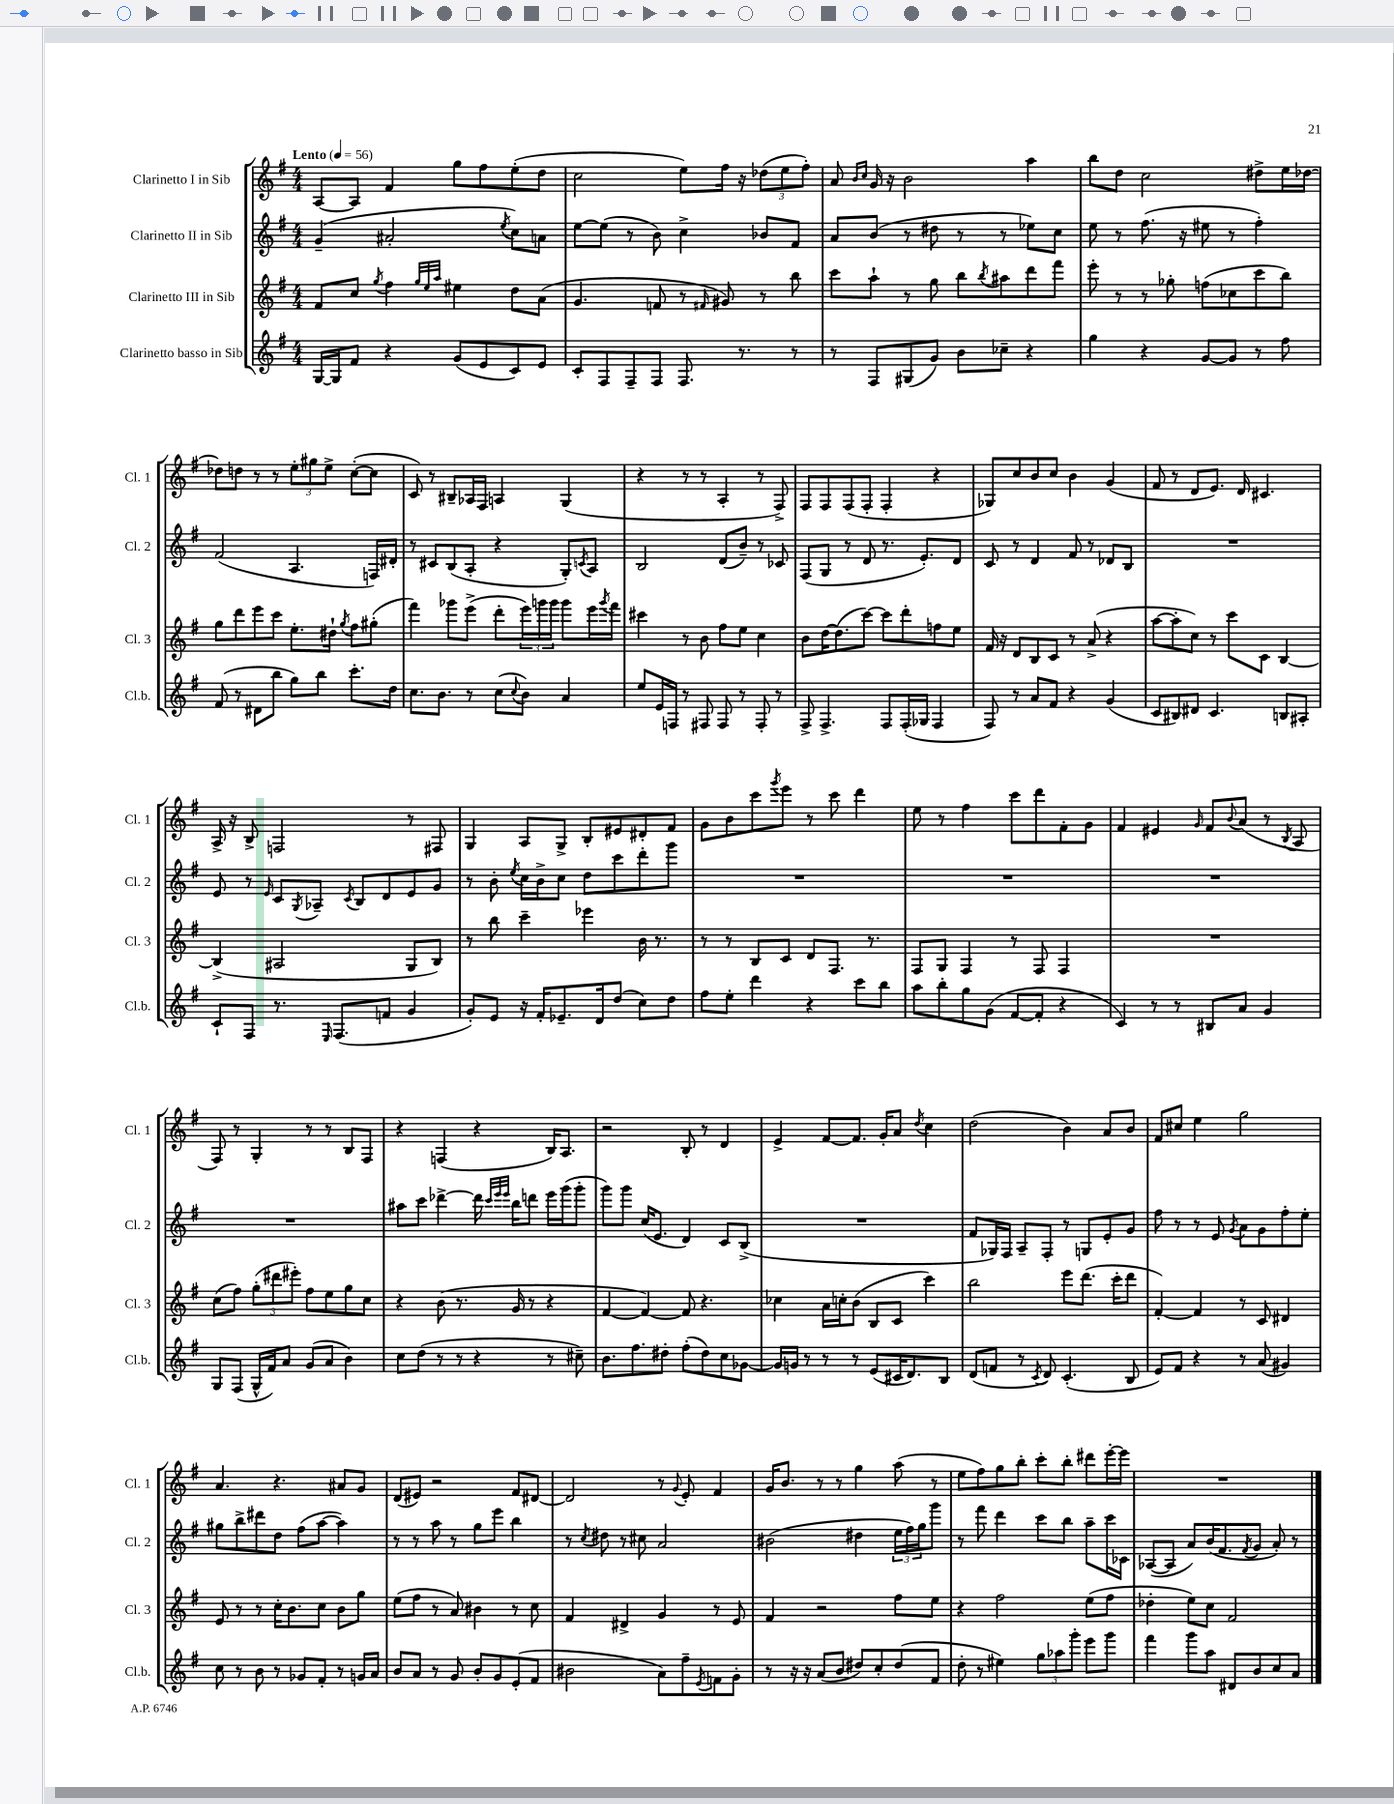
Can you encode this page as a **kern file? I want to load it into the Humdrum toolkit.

**kern	**kern	**kern	**kern
*part4	*part3	*part2	*part1
*staff4	*staff3	*staff2	*staff1
*I"Clarinetto basso in Sib	*I"Clarinetto III in Sib	*I"Clarinetto II in Sib	*I"Clarinetto I in Sib
*I'Cl.b.	*I'Cl. 3	*I'Cl. 2	*I'Cl. 1
*clefG2	*clefG2	*clefG2	*clefG2
*k[f#]	*k[f#]	*k[f#]	*k[f#]
*M4/4	*M4/4	*M4/4	*M4/4
*MM56	*MM56	*MM56	*MM56
=1	=1	=1	=1
!	!	!	!LO:TX:a:B:t=Lento
[16G/LL	8f#/L	(4g~/	[8A/L
16G/J]	.	.	.
8f#/J	8cc/J	.	8A/J]
.	8qgg/	.	.
4r	4ff#\	2a#X'/	4f#/
.	32qqgg/LLL	.	.
.	32qqee/	.	.
.	32qqaa/JJJ	.	.
(8g/L	4ee#X\	.	8gg\L
8e/	.	.	8ff#\
.	.	8qee/	.
8c/)	8dd\L	8cc\L)	(8ee'\
8e/J	(8a\J	8an\J	8dd\J
=2	=2	=2	=2
8c'/L	4.g/	[8ee\L	2cc\
8F#/	.	(8ee\J]	.
8F#~/	.	8r	.
8F#/J	8fn/	8b\)	.
8.F#/	8r	4cc^\	8ee\L)
.	16qqf#X/	.	.
.	8g#X/)	.	16ff#\Jk
8.r	.	.	16r
.	8r	8b-X/L	(12dd-X\L
.	.	.	12ee\
8r	8bb\	8f#/J	.
.	.	.	12ff#'\J)
=3	=3	=3	=3
8r	8ccc\L	8a/L	8a/
.	.	.	16qqb/LL
.	.	.	16qqcc/JJ
8F#/L	8aa`\J	(8b/J	16g/
.	.	.	16r
(8G#X/	8r	8r	2b\
8g/J)	8gg\	8dd#X\	.
8b\L	8bb\L	8r	.
.	8qbb/	.	.
8cc-X~\J	8aa#X\	8r	.
4r	8ddd\	8ee-X\L)	4aa\
.	8fff#\J	8cc\J	.
=4	=4	=4	=4
4gg\	8eee'\	8ee\	8bb\L
.	8r	8r	8dd\J
4r	8r	(8.ff#\	2cc\
.	8gg-X'\	.	.
.	.	16r	.
[8g/L	(8ffn\L	8ee#X\	.
8g/J]	8cc-X\	8r	.
8r	8ccc\	4ff#'\)	8dd#X^\L
8ff#\	8bb\J)	.	16ee\L
.	.	.	[16dd-X\JJ
!!LO:LB:g=z
=5	=5	=5	=5
(8f#/	8gg\L	(2f#/	8dd-X\L]
8r	8ddd\	.	8ddn\J
8d#X\L	8eee\	.	8r
8bb\J	8ccc\J	.	8r
8gg\L)	8.ee'\L	4.A/	12ee'\L
.	.	.	12gg#X\
8bb\J	.	.	.
.	.	.	12ee^\J
.	16dd#X`\Jk	.	.
.	8qgg/	.	.
8.ccc'\L	8ff#\L	.	([8cc'\L
.	(8gg#X'\J	16Fn/LL)	8cc\J]
16dd\Jk	.	16d#X'/JJ	.
=6	=6	=6	=6
8.cc\L	4fff#\)	8r	8c/)
.	.	8c#X/L	8r
8.b\J	.	.	.
.	8ggg-X\L	(8B/	8B#X~/L
8r	(8eee^\J	8A'/J	16A-X/L
.	.	.	16F#/JJ
(8cc\L	8ddd'\L	4r	4An/
8qqcc/	.	.	.
8b\J)	24eee\L)	.	.
.	24gggn\	.	.
.	24ggg\JJ	.	.
4a/	8ggg\L	8G'/L)	(4G/
.	.	8qcn/	.
.	16eee\L	8A/J	.
.	8qggg/	.	.
.	16fff#\JJ	.	.
=7	=7	=7	=7
8ee/L	4ccc#X\	2B/	4r
16e/L	.	.	.
16Fn/JJ	.	.	.
8r	8r	.	8r
8F#X/	8b\	.	8r
8F#/	8ff#\L	(8d/L	4A'/
8r	8ee\J	8b~/J)	.
8F#'/	4cc\	8r	8r
8r	.	8c-X/	8F#^/)
=8	=8	=8	=8
8F#^/	8b\L	(8F#/L	8F#/L
4.F#^/	[16dd\K	8G/J	8F#/
.	(8.dd\]	.	.
.	.	8r	(8F#/
.	[8ccc\J)	8d/	8F#'/J
8F#/L	8ccc\L]	8.r	4F#'/
(16F#'/L	8ddd'\	.	.
16G-X/JJ	.	8.e'/L)	.
4F#/	8ffn\	.	4r
.	8ee\J	8d/J	.
=9	=9	=9	=9
8F#/)	16f#/	8c/	8G-X/L)
.	16r	.	.
8r	8d/L	8r	8cc/
8a/L	8B/	4d/	8b/
8f#/J	8c/J	.	8cc/J
4r	8r	8f#/	4b\
.	(8a^/	8r	.
(4g/	4r	8d-X/L	(4g/
.	.	8B/J	.
=10	=10	=10	=10
8c/L	[8aa\L	1r	8f#/
8B#X/)	8aa'\]	.	8r
8d#X/J	8cc\J)	.	8d/L
4.c/	8r	.	8.e/J)
.	8ccc\L	.	.
.	.	.	16d/
.	8c\J	.	4.c#X/
8Bn/L	[4B/	.	.
8A#X'/J	.	.	.
!!LO:LB:g=z
=11	=11	=11	=11
8c`/L	(4B^/]	8e/	16A^/
.	.	.	16r
8F#/J	.	8r	8B^/
.	.	16qqe/	.
8.r	2A#X/	8c/L	2Fn/
.	.	8qG/	.
.	.	8A-X~/J	.
16qqE/	.	.	.
(8.F#/L	.	.	.
.	.	8qc/	.
.	.	8B/L	.
8fn/J	.	8d/	.
4g/	8G/L	8e/	8r
.	8B/J)	8g/J	8F#X/
=12	=12	=12	=12
8g'/L)	8r	8r	4G/
8e/J	8bb\	8b'\	.
.	.	8qee/	.
16r	4ccc~\	16cc\LL	8A/L
16f#'/KL	.	16b^\J	.
8.e-X~/	.	8cc\J	8G^/J
.	4eee-X\	8dd\L	8B'/L
16d/k	.	.	.
(8dd/J	.	8ccc\	8e#X/
8cc\L)	16b\	8ddd'\	8d#X'/
.	8.r	.	.
8dd\J	.	8ggg\J	8f#/J
=13	=13	=13	=13
8ff#\L	8r	1r	8g\L
8ee'\J	8r	.	8b\
4ddd\	8B/L	.	8ccc\
.	.	.	8qggg/
.	8c/J	.	8eee\J
4r	8d/L	.	8r
.	8.F#/J	.	8ccc\
8ccc\L	.	.	4ddd\
.	8.r	.	.
8bb\J	.	.	.
=14	=14	=14	=14
8aa\L	8F#/L	1r	8ee\
8bb'\	8G/J	.	8r
8gg\	4F#/	.	4ff#\
(8g\J	.	.	.
[8f#/L	8r	.	8ccc\L
8f#'/J]	8F#/	.	8ddd\
4r	4F#/	.	8f#'\
.	.	.	8g\J
=15	=15	=15	=15
4c/)	1r	1r	4f#/
8r	.	.	4e#X/
8r	.	.	.
.	.	.	16qqg/
8B#X/L	.	.	8f#/L
.	.	.	8qqb/
8a/J	.	.	(8a/J
4g/	.	.	8r
.	.	.	8qB/
.	.	.	8A/
!!LO:LB:g=z
=16	=16	=16	=16
8G/L	(8cc\L	1r	8F#/)
(8F#/J	8ff#\J)	.	8r
16G^^/LL	(12gg'\L	.	4G'/
16f#/J)	.	.	.
.	12ddd#X\	.	.
8a/J	.	.	.
.	12eee#X'\J)	.	.
(8g/L	8ff#\L	.	8r
8a/J	8ee\	.	8r
4b\)	8gg\	.	8B/L
.	8cc\J	.	8F#/J
=17	=17	=17	=17
8cc\L	4r	8aa#X\L	4r
(8dd\J	.	8ccc\J	.
8r	(8b\	[4ddd-X^\	(4Fn/
8r	8.r	.	.
4r	.	16ddd-\]	4r
.	.	32qqccc/LLL	.
.	.	32qqeee/	.
.	.	32qqeee/JJJ	.
.	16g/	16bb\KL	.
.	8r	8dddn\J	.
8r	4r	16eee\LL	16B/KL)
.	.	(16ggg\J	8.A/J
8cc#X~\)	.	8ggg'\J	.
=18	=18	=18	=18
8.b\L	[4f#/	8ggg\L)	2r
.	.	8ggg\J	.
8.ff#\	.	.	.
.	4f#/_)	(16cc/KL	.
.	.	8.e/J	.
8dd#X'\J	.	.	.
(8ff#'\L	8f#/]	4d/)	8B'/
8dd#\)	4.r	.	8r
8cc\	.	8c/L	4d/
[8g-X\J	.	(8B^/J	.
=19	=19	=19	=19
16g-/LL]	4cc-X\	1r	4e^/
16gn/JJ	.	.	.
8r	.	.	.
8r	16a\LL	.	[8f#/L
.	16ccn'\J	.	.
8r	(8b\J	.	8.f#/J]
(8e/L	8B/L	.	.
.	.	.	16g'/KL
16c#X/K	8c/J	.	8a/J
8.d/)	.	.	.
.	.	.	8qdd/
.	4ccc\)	.	4cc\
8B/J	.	.	.
=20	=20	=20	=20
(8d/L	2bb\	8f#/L	(2dd\
8fn/J	.	16G-X/L)	.
.	.	16F#/JJ	.
8r	.	8A~/L	.
8qc/	.	.	.
8d/)	.	8F#'/J	.
(4.c'/	8eee\L	8r	4b\)
.	(8.ddd\J	8Gn/L	.
.	.	8e'/	8a/L
.	16ccc'\KL	.	.
8B/	8ddd\J	8g/J	8b/J
=21	=21	=21	=21
8e/L)	[4f#'/)	8ff#\	8f#/L
8f#/J	.	8r	8cc#X/J
4r	4f#/]	8r	4ee\
.	.	8e/	.
.	.	8qg/	.
8r	8r	8a\L	2gg\
(8a/	8c/	8g\	.
4g#X/)	4d#X/	8ff#'\	.
.	.	8ee'\J	.
!!LO:LB:g=z
=22	=22	=22	=22
8cc\	8e/	8gg#X\L	4.a/
8r	8r	8bb^\	.
8b\	8r	8ddd#X\	.
8r	16cc'\KL	8dd\J	4.r
.	8.b\	.	.
8g-X/L	.	(8ff#\L	.
8f#'/J	8cc\J	[8aa\J	.
8r	8b\L	4aa\])	8a#X/L
16gn/LL	8gg\J	.	8g/J
16a/JJ	.	.	.
=23	=23	=23	=23
8b/L	(8ee\L	8r	(8d/L
8a/J	8ff#\J	8r	8e#X/J)
8r	8r	8aa\	2r
8g/	8a/)	8r	.
8b'/L	4b#X\	8gg\L	.
8g/	.	8eee\J	.
(8e'/	8r	4bb\	8f#/L
8f#/J	8cc\	.	[8d#X/J
=24	=24	=24	=24
2b#X\	4f#/	8r	2d#/]
.	.	8qcc/	.
.	.	8dd#X\	.
.	4d#X^/	8r	.
.	.	8cc#X\	.
8a\L)	4g/	2a/	8r
.	.	.	8qqg/
8ff#~\	.	.	8e'/
8qe/	.	.	.
8fn\	8r	.	4f#/
8g'\J	8e/	.	.
=25	=25	=25	=25
8r	4f#/	(2b#X\	16g/KL
.	.	.	8.b/J
16r	.	.	.
16r	.	.	.
(8a/L	2r	.	8r
8b/J	.	.	8r
8dd#X/L)	.	4dd#X\	4gg\
8cc'/	.	.	.
(8dd#/	8ff#\L	24ee\LL	(8aa\
.	.	24ff#\)	.
.	.	24gg\J	.
8f#/J	8ee\J	8ggg\J	8r
=26	=26	=26	=26
8dd'\	4r	8r	8ee\L
8r	.	8fff#\	8ff#\)
4ee#X\)	2ff#\	4ddd\	8gg\
.	.	.	8bb'\J
12gg\L	.	8ccc\L	8ccc'\L
12aa-X\	.	.	.
.	.	8bb\J	8bb'\J
12ggg'\J	.	.	.
8eee\L	(8ee\L	8aa~\L	8ddd#X\L
8ggg\J	8ff#\J	16ccc\L	[16eee'\L
.	.	16c-X\JJ	16eee\JJ]
=27	=27	=27	=27
4fff#\	4dd-X'\	([8A-X/L	1r
.	.	8A-/J]	.
8ggg\L	8ee\L)	8a/L)	.
8aa\J	8cc\J	(16b/K	.
.	.	8.f#/	.
8d#X/L	2f#/	.	.
.	.	8qf#/	.
8b/	.	8g/J	.
8cc/	.	8a'/)	.
8a/J	.	8r	.
==	==	==	==
*-	*-	*-	*-
